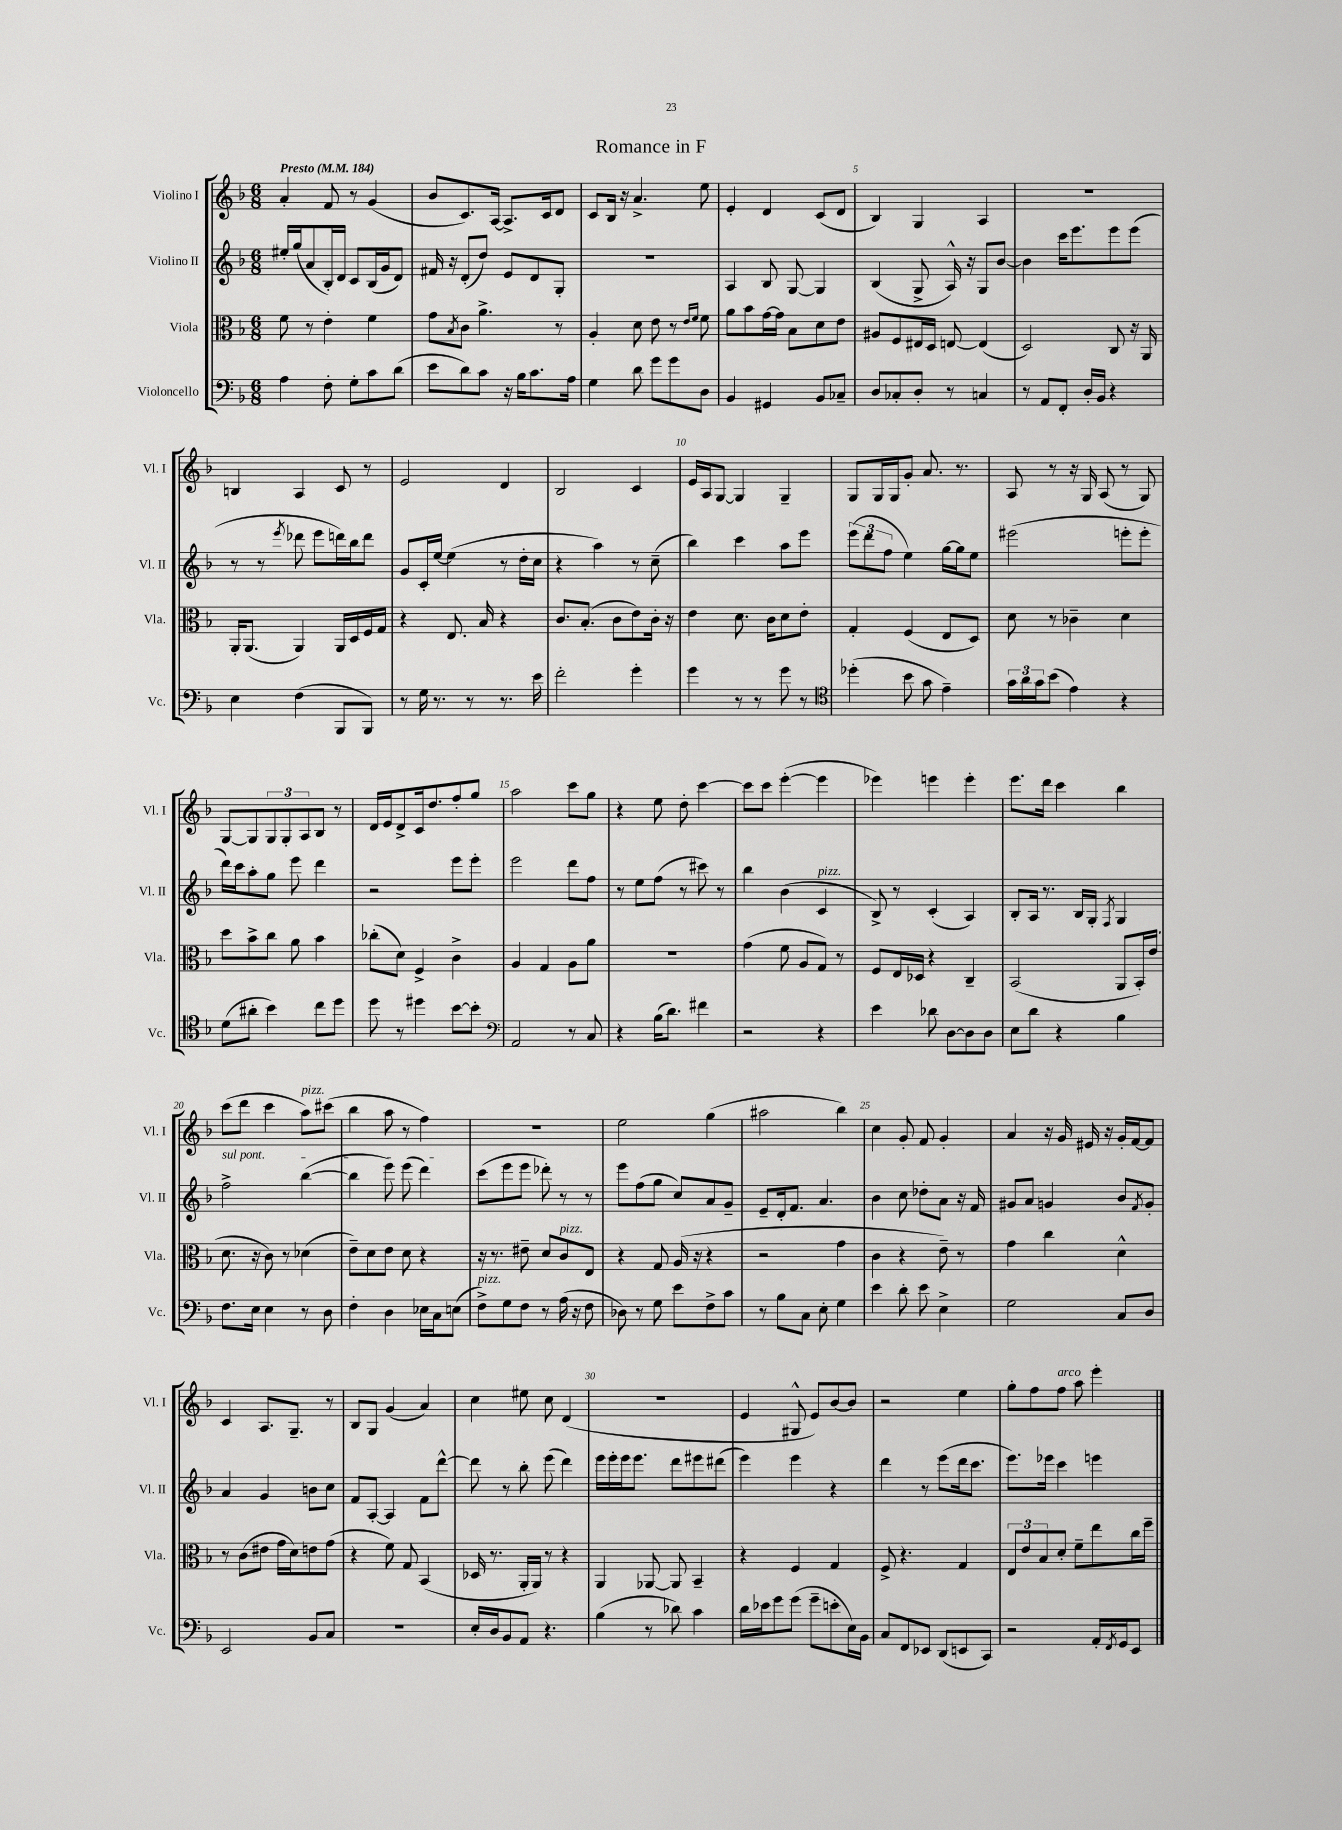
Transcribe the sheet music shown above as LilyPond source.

\header { title = "Romance in F" }
<<
\new StaffGroup <<
\new Staff = "s0" \with { instrumentName = "Violino I" shortInstrumentName = "Vl. I" } {
    \clef treble \key f \major \numericTimeSignature \time 6/8 \tempo "Presto" 4 = 184
    a'4-. f'8 r8 g'4( |
    bes'8 c'8.) a16~ a8.-> c'16 d'8 |
    c'8 bes16 r16 a'4.-> e''8 |
    e'4-. d'4 c'8( d'8 |
    bes4) g4 a4 |
    R2. |
    b4 a4 c'8 r8 |
    e'2 d'4 |
    bes2 c'4 |
    e'16 a16 g8~ g4 g4-- |
    g8 g16 g16 g'8-. a'8. r8. |
    a8 r8 r16 g16 a8( r8 g8) |
    g8~ g8 \tuplet 3/2 { g8 g8-. a8 } bes8 r8 |
    d'16 e'16 d'8-> c'16 d''8. f''8-. g''8 |
    a''2 c'''8 g''8 |
    r4 e''8 d''8-. c'''4~ |
    c'''8 c'''8 e'''4~-.( e'''4 |
    ees'''4) e'''4 e'''4-. |
    e'''8. d'''16 c'''4 bes''4 |
    c'''8( d'''8 c'''4 a''8^\markup { \italic "pizz." }) cis'''8( |
    bes''4 a''8 r8 f''4) |
    R2. |
    e''2 g''4( |
    ais''2 bes''4) |
    c''4 g'8-. f'8 g'4-. |
    a'4 r16 g'16 eis'16 r16 g'16-. f'16~ f'8 |
    c'4 a8. g8.-- r8 |
    bes8 g8 g'4( a'4) |
    c''4 eis''8 c''8 d'4( |
    R2. |
    e'4 gis8-^ e'8) bes'8~ bes'8 |
    r2 e''4 |
    g''8-. f''8 f''8^\markup { \italic "arco" } a''8 e'''4-. \bar "|." |
}
\new Staff = "s1" \with { instrumentName = "Violino II" shortInstrumentName = "Vl. II" } {
    \clef treble \key f \major \numericTimeSignature \time 6/8
    eis''16-. g''16( a'8 bes16-.) d'16 c'8 bes16( g'16 d'8) |
    fis'16 r16 d'8-.( d''8) e'8 d'8 g8-. |
    R2. |
    a4 bes8 g8~ g4 |
    bes4( g8-> a16-^) r16 g8 bes'8~ |
    bes'4 c'''16 e'''8. e'''8 e'''8( |
    r8 r8 \acciaccatura { e'''8 } des'''8 e'''8 d'''16) bes''16 d'''8 |
    g'8 c'16-. e''16~ e''4( r8 d''16-. c''16 |
    r4 a''4) r8 c''8--( |
    bes''4) c'''4 a''8 e'''8 |
    \tuplet 3/2 { e'''8( d'''8 f''8 } e''4) g''16~ g''16 e''8 |
    eis'''2( e'''8-. e'''8-. |
    d'''16) c'''16 a''8-. g''8 e'''8 d'''4 |
    r2 e'''8 e'''8-. |
    e'''2 d'''8 f''8 |
    r8 e''8 f''8( r8 cis'''8) r8 |
    bes''4 bes'4( c'4^\markup { \italic "pizz." } |
    bes8->) r8 c'4-.( a4) |
    bes8-. a16 r8. bes16 g16-. \acciaccatura { f8 } g4 |
    \once \override TextSpanner.bound-details.left.text = \markup { \italic "sul pont." } f''2->\startTextSpan bes''4~( |
    bes''4 e'''8) e'''8( d'''4\stopTextSpan) |
    c'''8( e'''8 e'''8 des'''8-.) r8 r8 |
    e'''8 f''8( g''8 c''8) a'8 g'8-- |
    e'8-- d'16-. f'8. a'4. |
    bes'4 c''8 des''8-. a'8 r16 f'16 |
    gis'8 a'8 g'4 bes'8 \acciaccatura { f'8 } g'8-. |
    a'4 g'4 b'8 c''8 |
    f'8 a8~-. a4 f'8 d'''8~-^ |
    d'''8 r8 bes''8-. e'''8( d'''4) |
    e'''16 e'''16-. e'''16 e'''8. d'''8 eis'''8 dis'''8( |
    e'''4) e'''4 r4 |
    d'''4 r8 e'''8( d'''16 c'''8. |
    e'''8.) ees'''16 c'''4 e'''4 \bar "|." |
}
\new Staff = "s2" \with { instrumentName = "Viola" shortInstrumentName = "Vla." } {
    \clef alto \key f \major \numericTimeSignature \time 6/8
    f'8 r8 e'4-. f'4 |
    g'8 \acciaccatura { bes8 } c'8 a'4.-> r8 |
    a4-. d'8 e'8 r8 \grace { e'16 f'16 } f'8 |
    a'8 bes'8 g'16~ g'16 bes8 d'8 e'8 |
    ais8 f8 eis16 d16 e8~ e4( |
    d2) c8 r16 a,16 |
    a,16-. a,8.( a,4) a,16 d16 f16 g16 |
    r4 e8. bes16 r4 |
    c'8. bes8.-.( c'8 e'8) c'16-. r16 |
    e'4 d'8. c'16 d'8 e'8-. |
    g4-. f4( e8 d8) |
    d'8 r8 ces'4-- d'4 |
    d''8 bes'8-> c''8 a'8 bes'4 |
    ces''8-.( d'8) f4-> c'4-> |
    a4 g4 a8 a'8 |
    R2. |
    g'4( f'8 a8 g8) r8 |
    f8 e16 des16 r4 c4-- |
    bes,2( a,8 bes,16-.) e'16( |
    d'8. r16 c'8) r8 des'4( |
    e'8--) d'8 e'8 d'8 r4 |
    r16 r8. eis'8-- d'8 c'8^\markup { \italic "pizz." } e8 |
    r4 g8 a16( r16 r4 |
    r2 g'4 |
    c'4 r4 e'8--) r8 |
    g'4 c''4 d'4-^ |
    r8 c'8( eis'8 g'16 d'16) e'8 g'8( |
    r4 f'8) g8 bes,4( |
    des16 r8. a,16-. a,16) r8 r4 |
    a,4 aes,8~ aes,8 bes,4-- |
    r4 f4 g4 |
    f8-> r4. g4 |
    \tuplet 3/2 { e8 e'8 bes8 } d'8-. f'8-- e''8 c''16 f''16-- \bar "|." |
}
\new Staff = "s3" \with { instrumentName = "Violoncello" shortInstrumentName = "Vc." } {
    \clef bass \key f \major \numericTimeSignature \time 6/8
    a4 f8-. g8-. c'8 d'8( |
    e'8 d'8) c'8 r16 bes16 c'8. a16 |
    g4 d'8 g'8 g'8 d8 |
    bes,4 gis,4 bes,8 ces8-- |
    d8 ces8-. d8-. r8 c4 |
    r8 a,8 f,8-. d16-. bes,16 r4 |
    e4 f4( bes,,8 bes,,8) |
    r8 g16 r8. r8 r8. e'16 |
    f'2-. g'4-. |
    g'4 r8 r8 g'8 r8 |
    \clef tenor des''4-.( bes'8 g'8 e'4--) |
    \tuplet 3/2 { g'16 a'16 g'16 } bes'8( e'4) r4 |
    d'8( ais'8-. bes'4) c''8 d''8 |
    d''8 r8 dis''4 bes'8~ bes'8-. |
    \clef bass a,2 r8 c8 |
    r4 bes16( d'8.) fis'4 |
    r2 r4 |
    e'4 des'8 d8~ d8 d8 |
    e8 d'8 r4 bes4 |
    f8. e16 e4 r8 d8 |
    f4-. d4 ees16 c16 e8( |
    f8->^\markup { \italic "pizz." }) g8 f8 r8 a16( r16 f8 |
    des8) r8 g8 e'8 f8-> c'8 |
    r8 bes8 c8 e8-. g4 |
    e'4 d'8-. e'8 e4-> |
    g2 c8 d8 |
    e,2 bes,8 c8 |
    R2. |
    e16-. d16 bes,8 a,8 r4. |
    bes4( r8 des'8) c'4 |
    d'16 ees'16 g'8 g'8( g'8-- e'8-. e16) bes,16 |
    c8 f,8 ees,8 d,8( e,8 c,8) |
    r2 a,16-. \acciaccatura { f,8 } g,16 e,8 \bar "|." |
}
>>
>>
\layout { \context { \Score \override BarNumber.break-visibility = ##(#f #t #t) barNumberVisibility = #(every-nth-bar-number-visible 5) } }
